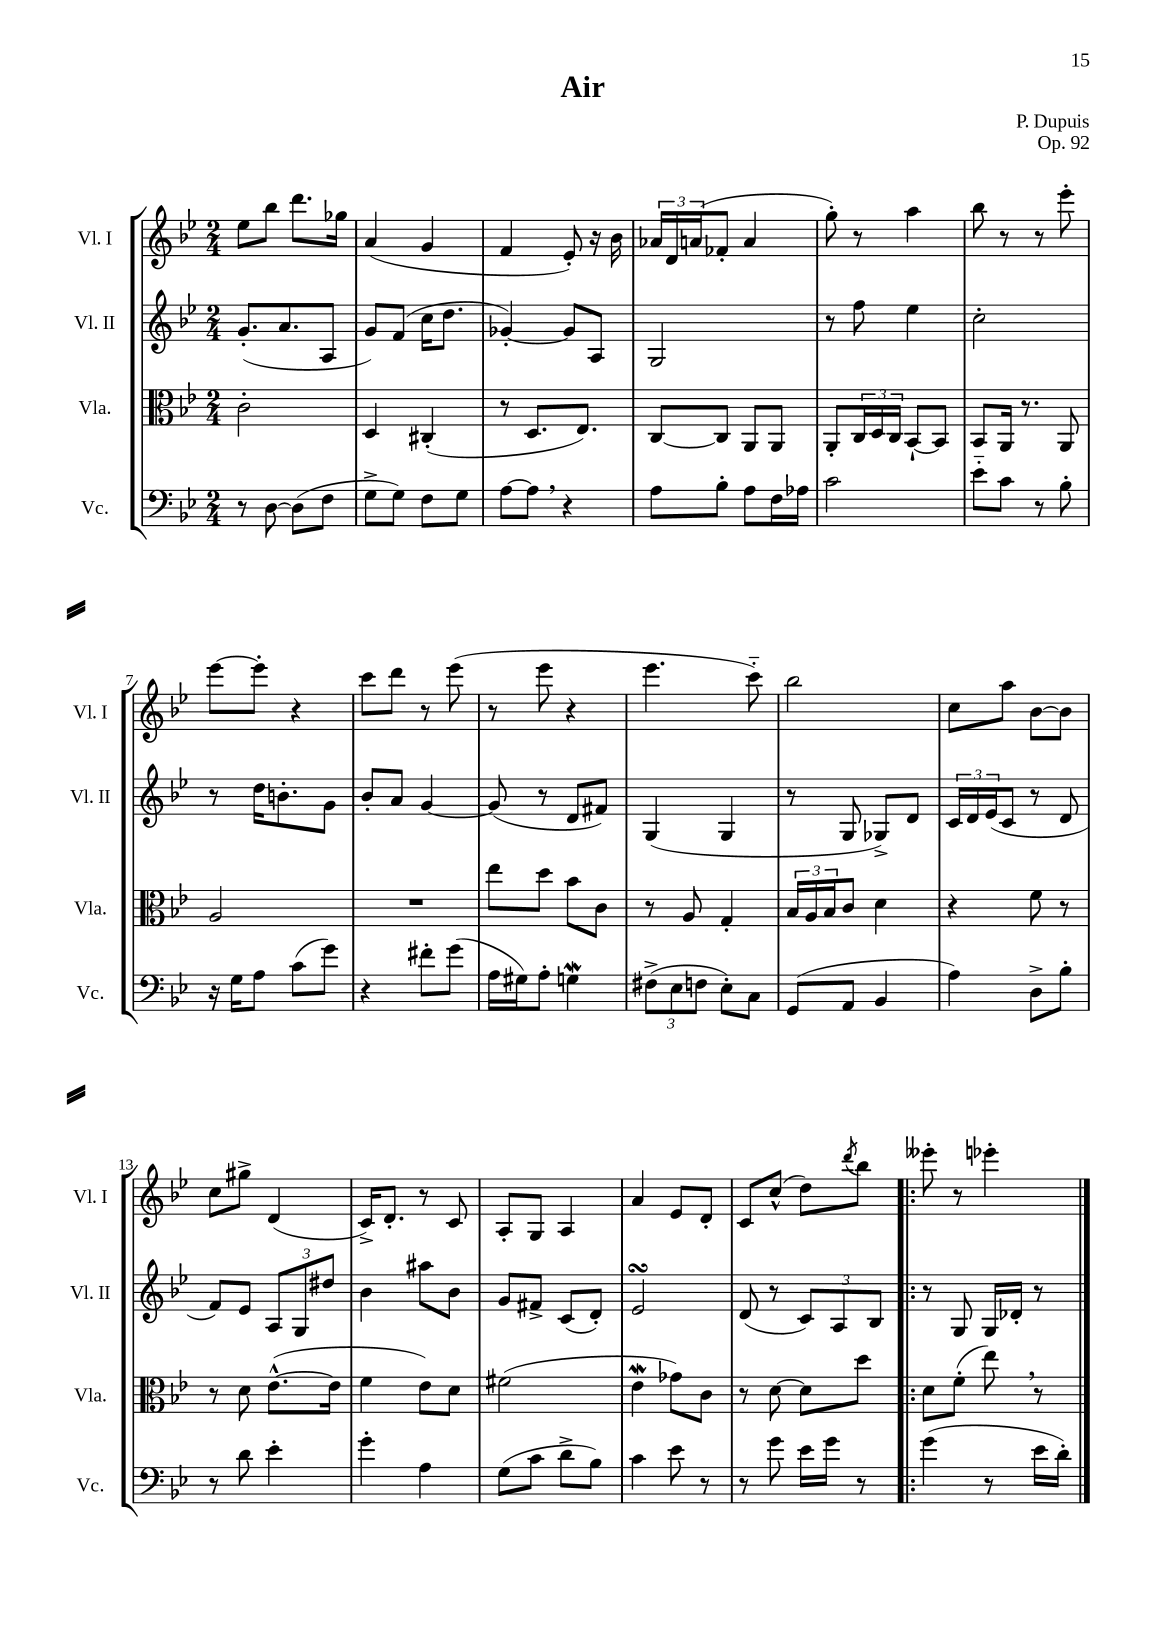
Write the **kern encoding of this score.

**kern	**kern	**kern	**kern
*staff4	*staff3	*staff2	*staff1
*clefF4	*clefC3	*clefG2	*clefG2
*k[b-e-]	*k[b-e-]	*k[b-e-]	*k[b-e-]
*M2/4	*M2/4	*M2/4	*M2/4
8r	2c'	(8.g'	8ee-
[8D	.	.	8bb-
.	.	8.a	.
(8D]	.	.	8.ddd
8F	.	8A	.
.	.	.	16gg-
=	=	=	=
8G^	4D	8g)	(4a
8G)	.	(8f	.
8F	(4C#'	16cc	4g
.	.	8.dd	.
8G	.	.	.
=	=	=	=
[8A	8r	[4g-')	4f
8A]	8.D	.	.
4r	.	8g-]	8e-')
.	8.E-)	.	.
.	.	8A	16r
.	.	.	16b-
=	=	=	=
8A	[8C	2G	24a-
.	.	.	24d
.	.	.	(24a
8B-'	8C]	.	8f-'
8A	8AA	.	4a
16F	8AA	.	.
16A-	.	.	.
=	=	=	=
2c	8AA'	8r	8gg')
.	24C	8ff	8r
.	24D	.	.
.	24C	.	.
.	[8BB-`	4ee-	4aa
.	8BB-]	.	.
=	=	=	=
8e-'~	8BB-	2cc'	8bb-
8c	16AA	.	8r
.	8.r	.	.
8r	.	.	8r
8B-'	8AA	.	8eee-'
=	=	=	=
16r	2A	8r	[8eee-
16G	.	.	.
8A	.	16dd	8eee-']
.	.	8.b'	.
(8c	.	.	4r
8g)	.	8g	.
=	=	=	=
4r	2r	8b-'	8ccc
.	.	8a	8ddd
8f#'	.	[4g	8r
(8g	.	.	(8eee-
=	=	=	=
16A	8ee-	(8g]	8r
16G#)	.	.	.
8A'	8dd	8r	8eee-
4G	8b-	8d	4r
.	8c	8f#)	.
=	=	=	=
(12F#^	8r	(4G	4.eee-
12E-	.	.	.
.	8A	.	.
12F	.	.	.
8E-')	4G'	4G	.
8C	.	.	8ccc'~)
=	=	=	=
(8GG	24B-	8r	2bb-
.	24A	.	.
.	24B-	.	.
8AA	8c	8G	.
4BB-	4d	8G-^)	.
.	.	8d	.
=	=	=	=
4A)	4r	24c	8cc
.	.	24d	.
.	.	(24e-	.
.	.	8c	8aa
8D^	8f	8r	[8b-
8B-'	8r	8d	8b-]
=	=	=	=
8r	8r	8f)	8cc
8d	8d	8e-	8gg#^
4e-'	([8.e-^^	12A	(4d
.	.	12G	.
.	.	12dd#	.
.	16e-]	.	.
=	=	=	=
4g'	4f	4b-	16c^)
.	.	.	8.d'
4A	8e-)	8aa#	8r
.	8d	8b-	8c
=	=	=	=
(8G	(2f#	8g	8A'
8c	.	8f#^	8G
8d^	.	(8c	4A
8B-)	.	8d')	.
=	=	=	=
4c	4e-	2e-	4a
8e-	8g-)	.	8e-
8r	8c	.	8d'
=	=	=	=
8r	8r	(8d	8c
8g	[8d	8r	(8cc^^
16e-	8d]	12c)	8dd)
16g	.	.	.
.	.	12A	.
.	.	.	8qddd
8r	8dd	.	8bb-
.	.	12B-	.
=!|:	=!|:	=!|:	=!|:
(4g	8d	8r	8eee--'
.	(8f'	8G	8r
8r	8ee-)	16G	4eee-'
.	.	16d-'	.
16e-	8r	8r	.
16d')	.	.	.
==	==	==	==
*-	*-	*-	*-
